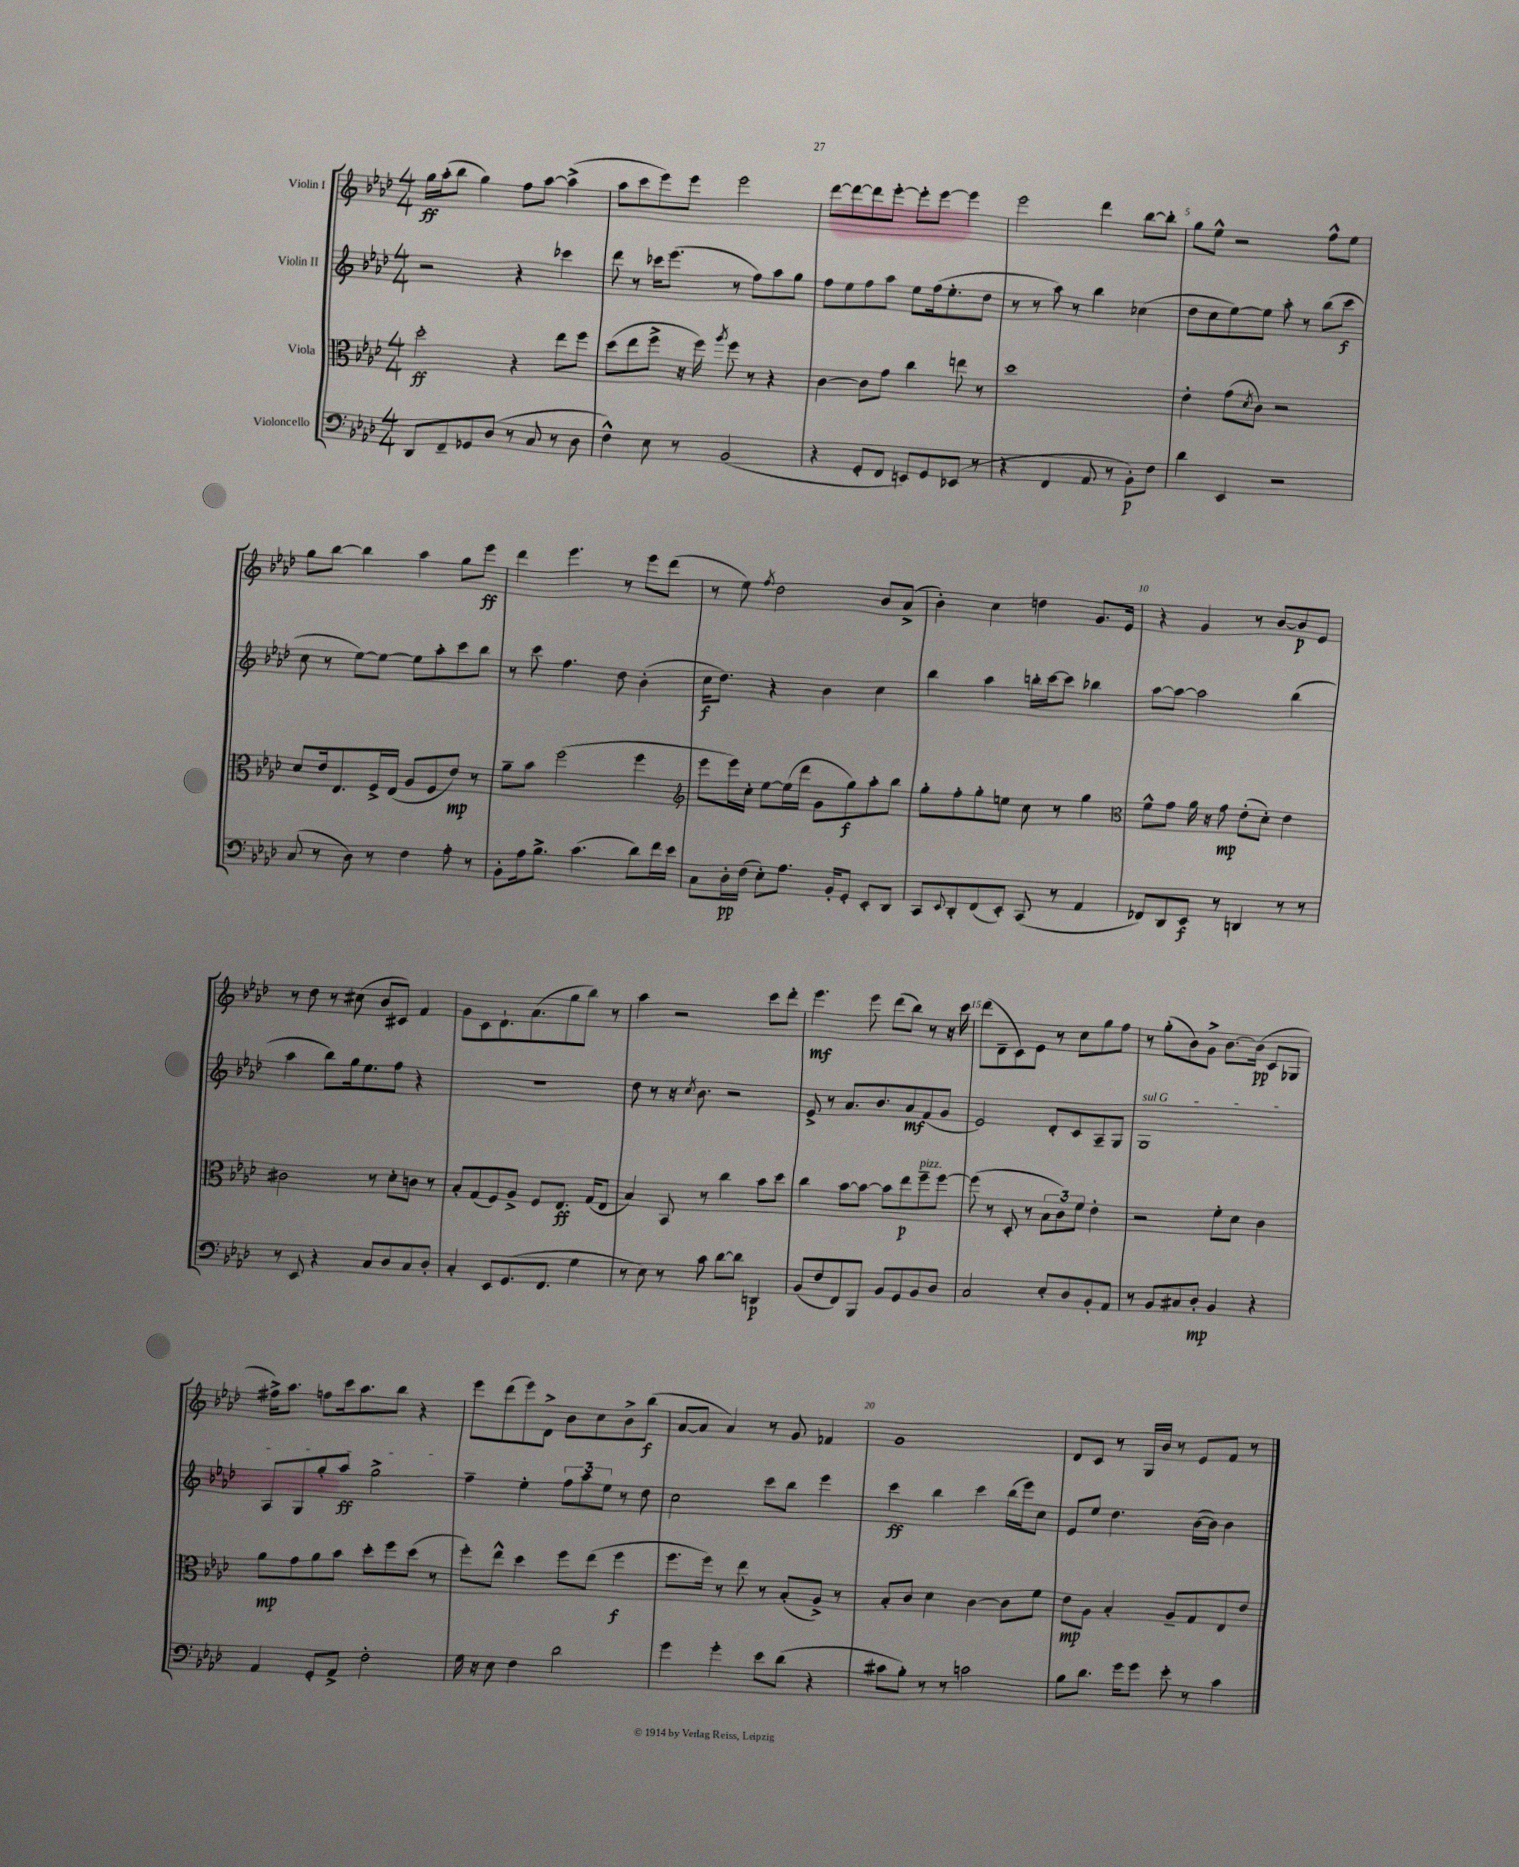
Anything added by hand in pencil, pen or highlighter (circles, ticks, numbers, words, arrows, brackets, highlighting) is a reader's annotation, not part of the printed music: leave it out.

**kern	**dynam	**kern	**dynam	**kern	**dynam	**kern	**dynam
*part4	*part4	*part3	*part3	*part2	*part2	*part1	*part1
*staff4	*staff4	*staff3	*staff3	*staff2	*staff2	*staff1	*staff1
*I"Violoncello	*	*I"Viola	*	*I"Violin II	*	*I"Violin I	*
*clefF4	*	*clefC3	*	*clefG2	*	*clefG2	*
*k[b-e-a-d-]	*	*k[b-e-a-d-]	*	*k[b-e-a-d-]	*	*k[b-e-a-d-]	*
*M4/4	*	*M4/4	*	*M4/4	*	*M4/4	*
=1	=1	=1	=1	=1	=1	=1	=1
8DD-/L	.	2dd-'\	ff	2r	.	16gg\LL	ff
.	.	.	.	.	.	(16aa-'\J	.
8FF~/	.	.	.	.	.	8bb-\J	.
8GG-X/	.	.	.	.	.	4gg\)	.
(8D-/J	.	.	.	.	.	.	.
8r	.	4r	.	4r	.	8ff\L	.
8C/	.	.	.	.	.	[8aa-\J	.
8r	.	8ee-\L	.	4ccc-X\	.	(4aa-^\]	.
8D-\	.	8ff\J	.	.	.	.	.
=2	=2	=2	=2	=2	=2	=2	=2
4F^^\)	.	(8dd-\L	.	8ddd-\	.	8aa-\L	.
.	.	8ee-\	.	8r	.	8ccc\	.
8E-\	.	8ff^\J	.	16ccc-X\KL	.	8eee-\)	.
.	.	.	.	(8.eee-\J	.	.	.
8r	.	16r	.	.	.	8eee-\J	.
.	.	16ff\)	.	.	.	.	.
.	.	8qaa-/	.	.	.	.	.
(2BB-/	.	8ff\	.	8r	.	2eee-\	.
.	.	8r	.	8ff\L)	.	.	.
.	.	4r	.	8aa-\	.	.	.
.	.	.	.	8gg\J	.	.	.
=3	=3	=3	=3	=3	=3	=3	=3
4r	.	[4c\	.	8ff\L	.	[8ddd-\L	.
.	.	.	.	8ee-\	.	8ddd-\_	.
8GG'/L	.	8c\L]	.	8ff\	.	8ddd-\]	.
8FF/J	.	8g\J	.	8aa-\J	.	[8eee-'\J	.
8EEn/L)	.	4cc\	.	8ee-\L	.	8eee-'\L]	.
8GG/	.	.	.	(16ff\k	.	[8eee-\J	.
.	.	.	.	8.ee-'\	.	.	.
(8EE-X/J	.	8een\	.	.	.	4eee-\]	.
8r	.	8r	.	8dd-\J	.	.	.
=4	=4	=4	=4	=4	=4	=4	=4
4r	.	1dd-	.	8r	.	2eee-\	.
.	.	.	.	8r	.	.	.
4FF/	.	.	.	8aa-\)	.	.	.
.	.	.	.	8r	.	.	.
8AA-/	.	.	.	4bb-\	.	4ddd-\	.
8r	.	.	.	.	.	.	.
8BB-'\L)	p	.	.	(4cc-X\	.	[8bb-\L	.
8F\J	.	.	.	.	.	8bb-'\J]	.
=5	=5	=5	=5	=5	=5	=5	=5
4d-\	.	4e-'\	.	8dd-\L	.	8gg\L	.
.	.	.	.	8cc\	.	8ee-^^\J	.
4EE-/	.	(8g\L	.	[8ee-\)	.	2r	.
.	.	8qd-/	.	.	.	.	.
.	.	8c\J)	.	8ee-\J]	.	.	.
2r	.	2r	.	8aa-'\	.	.	.
.	.	.	.	8r	.	.	.
.	.	.	.	(8bb-\L	.	8ff^^\L	.
.	.	.	.	8ccc\J	f	8ee-\J	.
!!LO:LB:g=z
=6	=6	=6	=6	=6	=6	=6	=6
(8C/	.	8d-/L	.	8cc\	.	8gg\L	.
8r	.	16e-/k	.	8r	.	[8bb-\J	.
.	.	8.E-/	.	.	.	.	.
8D-\)	.	.	.	[8ee-\L)	.	4bb-\]	.
8r	.	16F^/L	.	8ee-\J_	.	.	.
.	.	(16E-/JJ	.	.	.	.	.
4F\	.	8A-/L	.	8ee-\L]	.	4aa-\	.
.	.	8F/	.	8aa-'\	.	.	.
8A-'\	.	8e-/J)	mp	8ccc\	.	8gg\L	.
8r	.	8r	.	8bb-\J	.	8eee-\J	ff
=7	=7	=7	=7	=7	=7	=7	=7
8BB-'\L	.	8a-~\L	.	8r	.	4ddd-\	.
16A-\k	.	8b-\J	.	8ccc\	.	.	.
8.B-^\J	.	.	.	.	.	.	.
.	.	(2ff\	.	4.ff\	.	4.eee-\	.
(4.c\	.	.	.	.	.	.	.
.	.	.	.	8dd-\	.	8r	.
8d-\L)	.	4ff\	.	(4b-'\	.	8eee-\L	.
16f\L	.	.	.	.	.	(8ddd-\J	.
16e-\JJ	.	.	.	.	.	.	.
=8	=8	=8	=8	=8	=8	=8	=8
*	*	*clefG2	*	*	*	*	*
8C\L	.	8eee-\L	.	16cc\KL	f	8r	.
.	.	.	.	8.dd-\J)	.	.	.
16D-'\L	pp	16eee-\L)	.	.	.	8ee-\)	.
(16F\JJ	.	16cc'\JJ	.	.	.	.	.
.	.	.	.	.	.	8qff/	.
8E-'\L)	.	[8ee-\L	.	4r	.	2dd-\	.
8.A-\J	.	(16ee-\L]	.	.	.	.	.
.	.	16ddd-\JJ	.	.	.	.	.
.	.	8g\L	.	4b-\	.	.	.
16BB-'/KL	.	.	.	.	.	.	.
8GG'/J	.	8gg\)	f	.	.	.	.
8EE-'/L	.	8aa-'\	.	4cc\	.	8b-/L	.
8DD-/J	.	8bb-\J	.	.	.	(8a-^/J	.
=9	=9	=9	=9	=9	=9	=9	=9
8CC/L	.	8gg'\L	.	4bb-\	.	4b-'\)	.
8qqEE-/	.	.	.	.	.	.	.
8DD-'/	.	8ff'\	.	.	.	.	.
(8FF/	.	8gg'\	.	4aa-\	.	4cc\	.
8EE-'/J)	.	8een\J	.	.	.	.	.
(8CC/	.	8cc\	.	16bbn'\LL	.	4ddn\	.
.	.	.	.	[16ccc\J	.	.	.
8r	.	8r	.	8ccc\J]	.	.	.
4AA-/	.	4gg\	.	4bb-X\	.	8.g/L	.
.	.	.	.	.	.	16e-/Jk	.
=10	=10	=10	=10	=10	=10	=10	=10
*	*	*clefC3	*	*	*	*	*
8FF-X/L)	.	8f^^\L	.	[8aa-\L	.	4r	.
8DD-/	.	8g\J	.	8aa-\J_	.	.	.
8EE-/J	f	16a-\	.	2aa-\]	.	4g/	.
.	.	16r	.	.	.	.	.
8r	.	8g\	mp	.	.	.	.
4DDn/	.	(8e-'\L	.	.	.	8r	.
.	.	8d-'\J)	.	.	.	[8b-/L	.
8r	.	4e-\	.	(4bb-\	.	8b-/]	p
8r	.	.	.	.	.	8e-/J	.
!!LO:LB:g=z
=11	=11	=11	=11	=11	=11	=11	=11
8r	.	2c#X\	.	4aa-\	.	8r	.
8EE-/	.	.	.	.	.	8dd-\	.
4r	.	.	.	8bb-\L)	.	8r	.
.	.	.	.	16gg\k	.	(8cc#X\	.
.	.	.	.	8.ee-\	.	.	.
8C/L	.	8r	.	.	.	8b-/L	.
8D-/	.	8d-'\L	.	8ff\J	.	8c#X/J)	.
8C/	.	8cn\J	.	4r	.	4f/	.
8D-'/J	.	8r	.	.	.	.	.
=12	=12	=12	=12	=12	=12	=12	=12
4C'/	.	8B-'/L	.	1r	.	8g\L	.
.	.	(8G/	.	.	.	8c\	.
8EE-/L	.	8F/)	.	.	.	8.d-`\	.
(8.GG/	.	8A-^/J	.	.	.	.	.
.	.	.	.	.	.	(8.a-\	.
.	.	8F/L	.	.	.	.	.
8.FF/J	.	.	.	.	.	.	.
.	.	8.E-/J	ff	.	.	8gg\	.
4G\	.	.	.	.	.	8bb-\J)	.
.	.	(16G/KL	.	.	.	.	.
.	.	8E-/J	.	.	.	8r	.
=13	=13	=13	=13	=13	=13	=13	=13
8r	.	4B-/)	.	8dd-\	.	4aa-\	.
8E-\)	.	.	.	8r	.	.	.
8r	.	8BB-/	.	16r	.	2r	.
.	.	.	.	8qcc/	.	.	.
.	.	.	.	8.b-\	.	.	.
8c\	.	8r	.	.	.	.	.
[8d-\L	.	4cc\	.	2r	.	.	.
8d-\J]	.	.	.	.	.	.	.
4DDn/	p	8b-\L	.	.	.	8ccc\L	.
.	.	8dd-\J	.	.	.	8ddd-'\J	.
=14	=14	=14	=14	=14	=14	=14	=14
(8BB-/L	.	4cc\	.	8e-^/	.	4.eee-\	mf
8F/	.	.	.	8r	.	.	.
8FF/)	.	[8b-\L	.	8.a-/L	.	.	.
8BBB-/J	.	8b-\J_	.	.	.	8eee-\	.
.	.	.	.	8.b-/	.	.	.
8BB-/L	.	8b-\L]	.	.	.	(8ddd-\L	.
8GG/	.	8ee-\	p	8a-/	mf	8bb-\J)	.
!	!	!LO:TX:a:i:t=pizz.	!	!	!	!	!
8BB-/	.	8ff~\	.	(8f/	.	8r	.
8D-/J	.	[8ff\J	.	8g/J	.	16r	.
.	.	.	.	.	.	16ccc\	.
=15	=15	=15	=15	=15	=15	=15	=15
2C/	.	(8ff\]	.	2e-/)	.	(8ddd-\L	.
.	.	8r	.	.	.	8d-~\	.
.	.	8D-'/	.	.	.	8c\)	.
.	.	8r	.	.	.	8e-\J	.
8E-'/L	.	12B-\L	.	8d-'/L	.	8r	.
.	.	12c\)	.	.	.	.	.
8D-/	.	.	.	8c/	.	8cc\L	.
.	.	12f\J	.	.	.	.	.
8BB-'/	.	4e-'\	.	8A-~/	.	8gg\	.
8AA-/J	.	.	.	8G/J	.	8ff\J	.
=16	=16	=16	=16	=16	=16	=16	=16
!	!	!	!	!LO:TX:a:i:t=sul G	!	!	!
8r	.	2r	.	1G	.	8r	.
8BB-/L	.	.	.	.	.	(8gg'\L	.
8C#X/	.	.	.	.	.	8b-\)	.
8D-'/J	mp	.	.	.	.	8g^\J	.
4BB-/	.	8f'\L	.	.	.	[8.b-\L	.
.	.	8d-\J	.	.	.	.	.
.	.	.	.	.	.	(16b-\Jk]	pp
4r	.	4c\	.	.	.	8c/L	.
.	.	.	.	.	.	8G-X/J	.
!!LO:LB:g=z
=17	=17	=17	=17	=17	=17	=17	=17
4AA-/	.	8a-\L	mp	8A-/L	.	16ff#X^\KL)	.
.	.	.	.	.	.	8.aa-\J	.
.	.	8g\	.	8G/	.	.	.
8GG'/L	.	8a-\	.	8gg'/	.	8ffn\L	.
8AA-^/J	.	8b-\J	.	8aa-/J	ff	16ccc\k	.
.	.	.	.	.	.	8.aa-\	.
2F'\	.	8dd-'\L	.	2gg^\	.	.	.
.	.	8ff\	.	.	.	8bb-\J	.
.	.	(8dd-\J	.	.	.	4r	.
.	.	8r	.	.	.	.	.
=18	=18	=18	=18	=18	=18	=18	=18
16G\	.	8ff'\L)	.	4ff~\	.	8eee-\L	.
16r	.	.	.	.	.	.	.
8E-\	.	8ee-^^\J	.	.	.	(8ddd-\	.
4F\	.	4dd-\	.	4ee-'\	.	8eee-\)	.
.	.	.	.	.	.	8d-^\J	.
2d-\	.	8ff\L	.	12ff\L	.	8b-\L	.
.	.	.	.	12aa-\	.	.	.
.	.	(8ee-\J	.	.	.	8cc\	.
.	.	.	.	12ee-\J	.	.	.
.	.	4ff\	f	8r	.	8b-^\	.
.	.	.	.	8dd-\	.	(8bb-\J	f
=19	=19	=19	=19	=19	=19	=19	=19
4g\	.	8.ff\L	.	2cc\	.	[8a-/L	.
.	.	.	.	.	.	8a-/J]	.
.	.	16ff\Jk)	.	.	.	.	.
4g'\	.	8r	.	.	.	4a-/)	.
.	.	8ee-\	.	.	.	.	.
8e-\L	.	8r	.	8ccc\L	.	8r	.
(8d-\J	.	(8B-'/L	.	8bb-\J	.	8g/	.
4r	.	8A-^/J)	.	4eee-\	.	4f-X/	.
.	.	8r	.	.	.	.	.
=20	=20	=20	=20	=20	=20	=20	=20
8c#X\L	.	8B-'/L	.	4ccc\	ff	1g	.
8B-'\J)	.	8c/J	.	.	.	.	.
8r	.	4d-\	.	4bb-\	.	.	.
8r	.	.	.	.	.	.	.
2cn\	.	[4c\	.	4ccc\	.	.	.
.	.	8c\L]	.	(16bb-\LL	.	.	.
.	.	.	.	16eee-\J)	.	.	.
.	.	8f\J	.	8cc\J	.	.	.
=21	=21	=21	=21	=21	=21	=21	=21
8B-\L	.	8e-\L	mp	8e-/L	.	8d-/L	.
8.d-\J	.	8A-\J	.	8ee-/J	.	8c/J	.
.	.	4B-'/	.	4.dd-\	.	8r	.
16g\KL	.	.	.	.	.	.	.
8g\J	.	.	.	.	.	16G/LL	.
.	.	.	.	.	.	16b-/JJ	.
8e-'\	.	8A-~/L	.	.	.	8r	.
8r	.	8G/	.	([16b-\LL	.	8e-/L	.
.	.	.	.	16b-\JJ])	.	.	.
4c\	.	8E-/	.	4b-\	.	8f/J	.
.	.	8e-/J	.	.	.	8r	.
==	==	==	==	==	==	==	==
*-	*-	*-	*-	*-	*-	*-	*-
